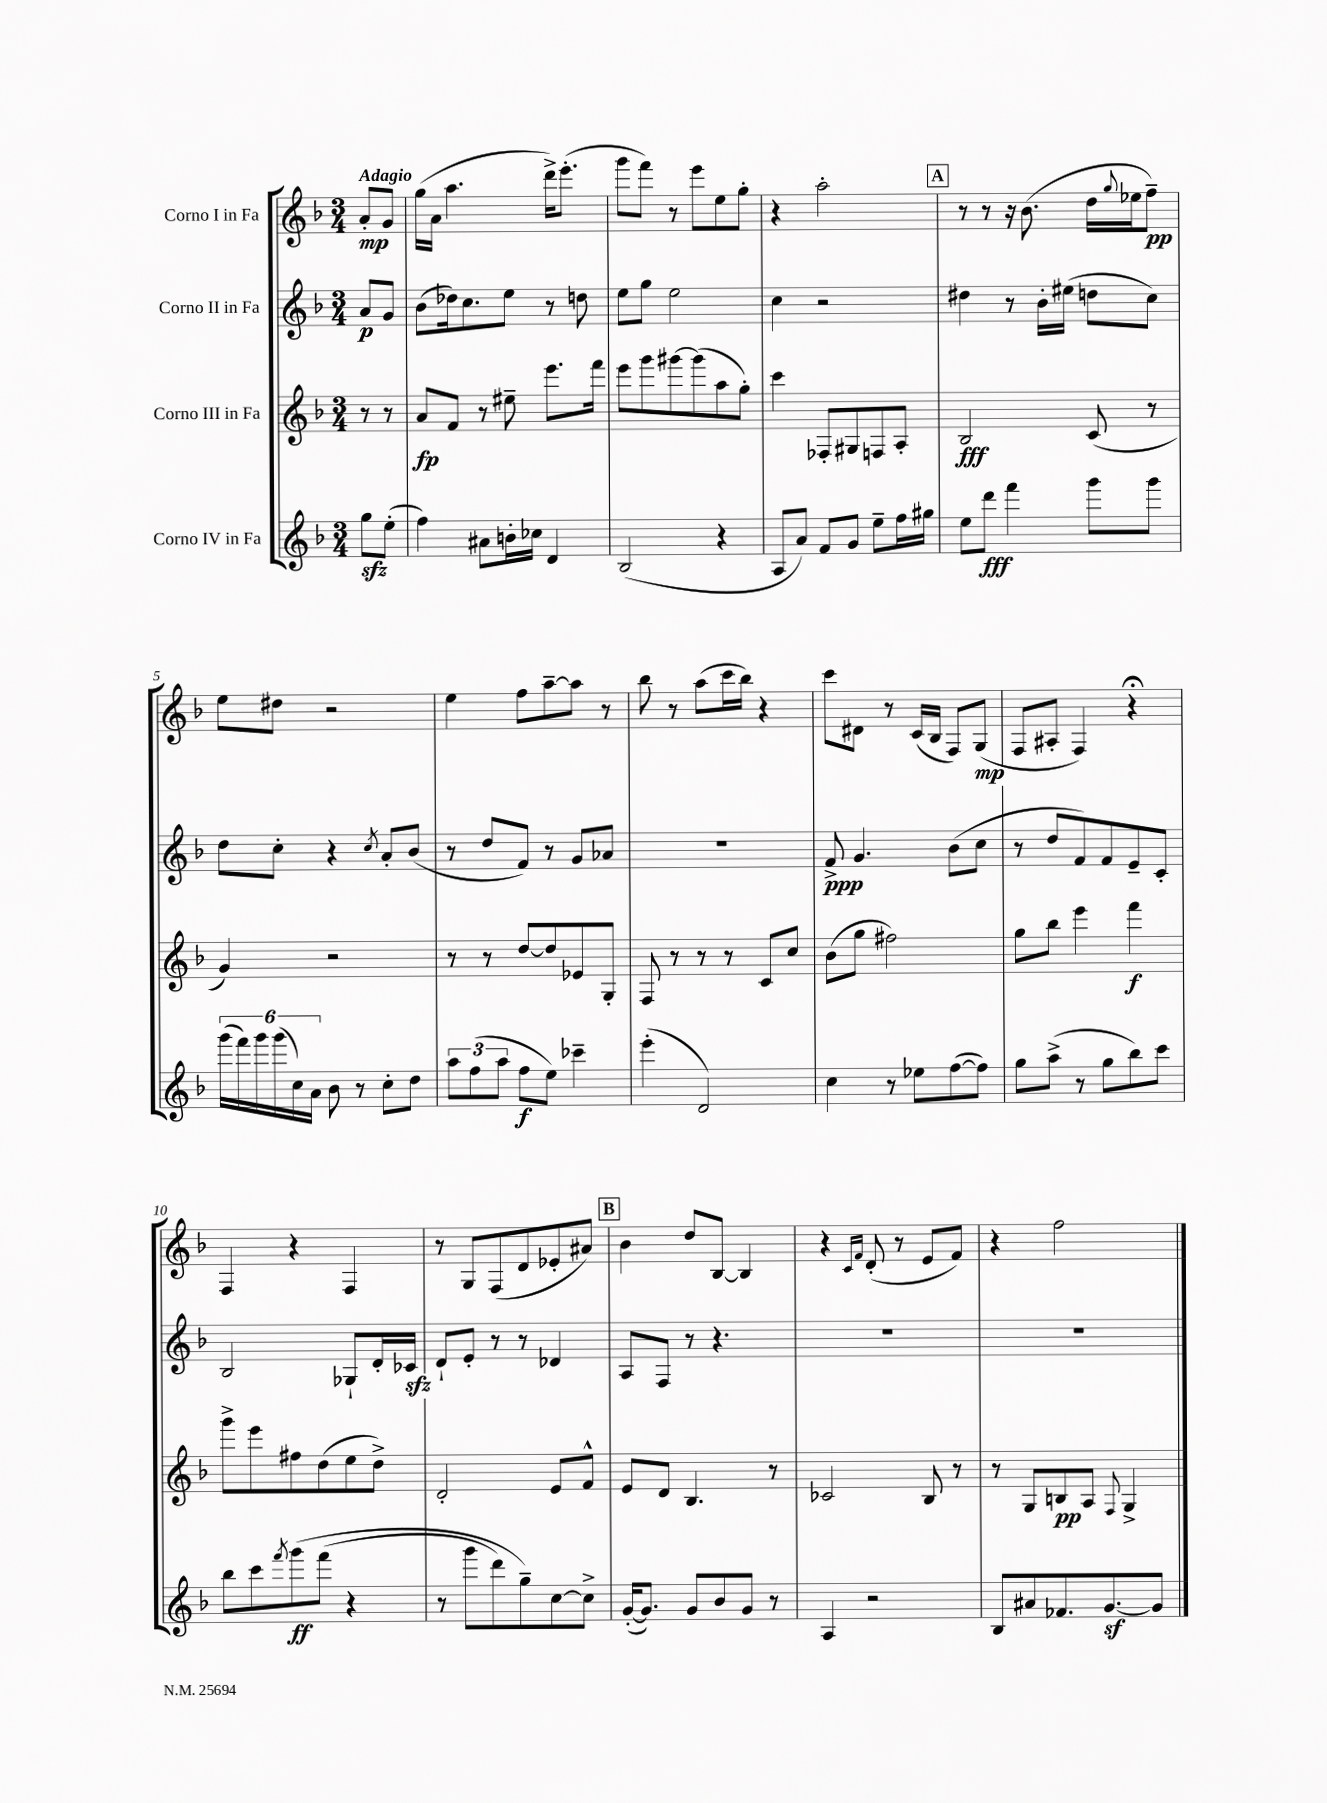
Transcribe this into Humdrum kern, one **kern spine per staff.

**kern	**kern	**kern	**kern
*staff4	*staff3	*staff2	*staff1
*clefG2	*clefG2	*clefG2	*clefG2
*k[b-]	*k[b-]	*k[b-]	*k[b-]
*M3/4	*M3/4	*M3/4	*M3/4
8gg	8r	8a	8a'
(8ee'	8r	8g	8g
=	=	=	=
4ff)	8a	(8b-	(16gg
.	.	.	16a
.	8f	16dd-)	4.aa
.	.	8.cc	.
8a#	8r	.	.
16b'	8ee#~	8ee	.
16cc-	.	.	.
4d	8.eee	8r	16ddd^)
.	.	.	(8.eee'
.	.	8dd	.
.	16fff	.	.
=	=	=	=
(2B-	8eee	8ee	8ggg
.	8ggg	8gg	8fff)
.	[8ggg#	2ee	8r
.	(8ggg#]	.	8eee
4r	8aa	.	8ee
.	8gg')	.	8gg'
=	=	=	=
8A	4ccc	4cc	4r
8a)	.	.	.
8f	8F-'	2r	2aa'
8g	8G#	.	.
8ee~	8F	.	.
16ff	8A'	.	.
16gg#	.	.	.
=	=	=	=
8ee	2B-	4dd#	8r
8ddd	.	.	8r
4fff	.	8r	16r
.	.	.	(8.b-
.	.	16b-'	.
.	.	(16ee#	.
8ggg	(8c	8dd	16dd
.	.	.	8qqgg
.	.	.	16ee-
8ggg	8r	8cc)	8ff~)
=	=	=	=
(24ggg	4g)	8dd	8ee
24fff)	.	.	.
24ggg	.	.	.
(24ggg	.	8cc'	8dd#
24cc)	.	.	.
24a	.	.	.
8b-	2r	4r	2r
8r	.	.	.
.	.	8qcc	.
8cc'	.	8a'	.
8dd	.	(8b-	.
=	=	=	=
12aa	8r	8r	4ee
(12ff	.	.	.
.	8r	8dd	.
12aa	.	.	.
8ff	[8dd	8f)	8ff
8ee)	8dd]	8r	[8aa~
4ccc-~	8e-	8g	8aa]
.	8G'	8a-	8r
=	=	=	=
(4eee'	8F	2.r	8bb-
.	8r	.	8r
2d)	8r	.	(8aa
.	8r	.	16ccc
.	.	.	16bb-)
.	8c	.	4r
.	8cc	.	.
=	=	=	=
4cc	(8b-	8f^	8ccc
.	8gg	4.g	8d#
8r	2ff#)	.	8r
8ee-	.	.	(16c
.	.	.	16B-
([8ff	.	(8b-	8F)
8ff])	.	8cc	(8G
=	=	=	=
8gg	8gg	8r	8F
(8aa^	8bb-	8dd	8A#'
8r	4eee	8f)	4F)
8gg	.	8f	.
8bb-)	4fff	8e~	4r;
8ccc	.	8c'	.
=	=	=	=
8bb-	8ggg^	2B-	4F
8ccc	8eee	.	.
8qfff	.	.	.
&(8ggg	8ff#	.	4r
(8fff	(8dd	.	.
4r	8ee	8G-`	4F
.	8dd^)	16d'	.
.	.	16c-	.
=	=	=	=
8r	2d'	8d`	8r
8ggg	.	8e'	8G
8ddd)	.	8r	(8F
8gg~&)	.	8r	8d
[8cc	8e	4d-	8e-'
8cc^]	8f^^	.	8a#)
=	=	=	=
([16g'	8e	8A	4b-
8.g])	.	.	.
.	8d	8F	.
8g	4.B-	8r	8dd
8b-	.	4.r	[8B-
8g	.	.	4B-]
8r	8r	.	.
=	=	=	=
4A	2c-	2.r	4r
.	.	.	16qqc
.	.	.	16qqf
2r	.	.	(8d'
.	.	.	8r
.	8B-	.	8e
.	8r	.	8f)
=	=	=	=
8B-	8r	2.r	4r
8a#	8G	.	.
8.f-	8B	.	2ff
.	8A	.	.
[8.g	.	.	.
.	8qqF	.	.
.	4G^	.	.
8g]	.	.	.
==	==	==	==
*-	*-	*-	*-
